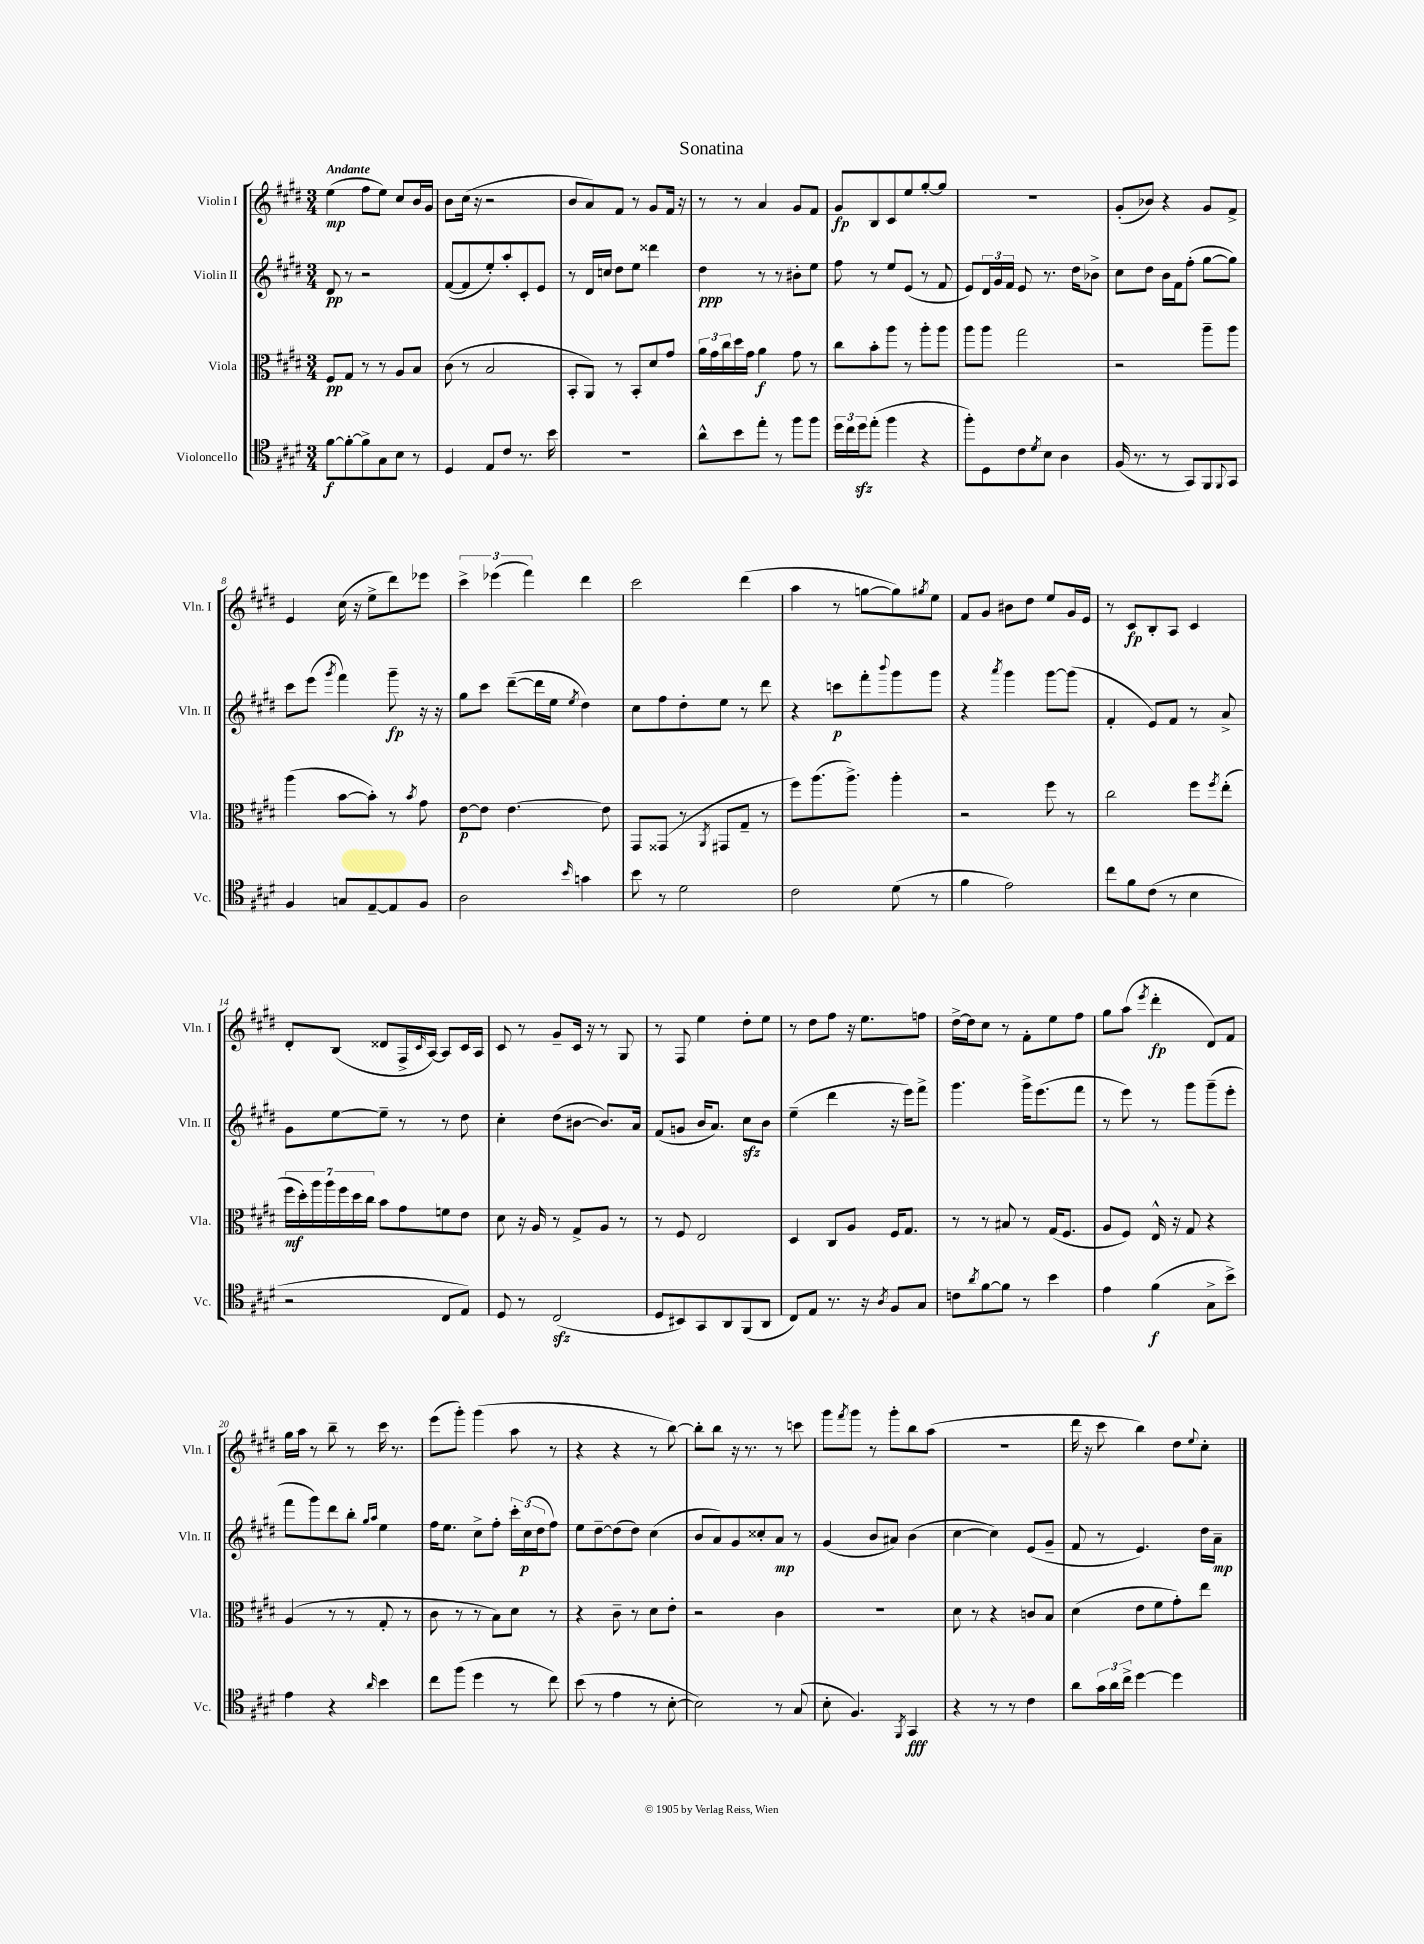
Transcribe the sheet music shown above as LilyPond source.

\header { title = "Sonatina" }
<<
\new StaffGroup <<
\new Staff = "s0" \with { instrumentName = "Violin I" shortInstrumentName = "Vln. I" } {
    \clef treble \key e \major \numericTimeSignature \time 3/4 \tempo "Andante"
    e''4\mp( fis''8 e''8) cis''8 b'16 gis'16 |
    b'8 cis''16( r16 r2 |
    b'8 a'8) fis'8 r8 gis'8 fis'16 r16 |
    r8 r8 a'4 gis'8 fis'8 |
    gis'8\fp b8 cis'8 e''8 gis''8~-. gis''8 |
    R2. |
    gis'8-.( bes'8) r4 gis'8 fis'8-> |
    e'4 cis''16( r16 e''8-> dis'''8) ees'''8 |
    \tuplet 3/2 { cis'''4-> ees'''4( fis'''4) } dis'''4 |
    cis'''2 dis'''4( |
    a''4 r8 g''8~ g''8) \acciaccatura { gis''8 } e''8 |
    fis'8 gis'8 bis'8 dis''8 e''8 gis'16 e'16 |
    r8 cis'8\fp b8-. a8 cis'4 |
    dis'8-. b8( disis'8 fis16-> \grace { cis'16 } a16~) a8 cis'16 a16 |
    cis'8 r8 gis'8-- cis'16 r16 r8 gis8 |
    r8 fis8 e''4 dis''8-. e''8 |
    r8 dis''8 fis''8 r16 e''8. f''8 |
    dis''16~-> dis''16 cis''8 r8 fis'8-. e''8 fis''8 |
    gis''8 a''8( \acciaccatura { e'''8 } dis'''4-.\fp dis'8) fis'8 |
    gis''16 a''16 r8 b''8-- r8 cis'''16 r8. |
    e'''8( gis'''8-.) gis'''4( a''8 r8 |
    r4 r4 r8 b''8~) |
    b''8-. b''8 r16 r8. r8 c'''8 |
    gis'''8 \acciaccatura { fis'''8 } gis'''8 r8 gis'''8-. b''8 a''8( |
    R2. |
    dis'''16 r16 cis'''8 b''4) dis''8 \appoggiatura { e''8 } cis''8-. \bar "|." |
}
\new Staff = "s1" \with { instrumentName = "Violin II" shortInstrumentName = "Vln. II" } {
    \clef treble \key e \major \numericTimeSignature \time 3/4
    dis'8\pp r8 r2 |
    fis'8~( fis'8 e''8-.) a''8-. cis'8-. e'8 |
    r8 dis'16 c''16 dis''8 e''8 disis'''4 |
    dis''4\ppp r8 r8 bis'8-. e''8 |
    fis''8 r8 e''8 e'8( r8 fis'8 |
    e'8) \tuplet 3/2 { dis'16 gis'16 fis'16 } e'8 r8. dis''16 bes'8-> |
    cis''8 dis''8 b'16 fis'16 fis''8-.( gis''8~ gis''8) |
    cis'''8 e'''8( \acciaccatura { gis'''8 } fis'''4) gis'''8--\fp r16 r16 |
    gis''8 cis'''8 dis'''8~--( dis'''16 e''16 \acciaccatura { e''8 } dis''4) |
    cis''8 fis''8 dis''8-. e''8 r8 dis'''8 |
    r4 c'''8\p fis'''8-. \appoggiatura { b'''8 } gis'''8 gis'''8 |
    r4 \acciaccatura { a'''8 } gis'''4 gis'''8~ gis'''8( |
    fis'4-. e'8) fis'8 r8 a'8-> |
    gis'8 e''8~ e''8-- r8 r8 dis''8 |
    cis''4-. dis''8( bis'8~ bis'8.) a'16 |
    fis'8( g'8 b'16 a'8.) cis''8\sfz b'8 |
    e''4--( dis'''4 r16 e'''16) fis'''8-> |
    gis'''4. gis'''16-> e'''8.( fis'''8 |
    r8 e'''8) r8 gis'''8 gis'''8--( e'''8-. |
    fis'''8 gis'''8) dis'''8 b''8-. \grace { gis''16 a''16 } e''4 |
    fis''16 e''8. cis''8-> fis''8-. \tuplet 3/2 { cis'''16-. cis''16\p( dis''16 } fis''8) |
    e''8 dis''8~-- dis''8( dis''8) cis''4( |
    b'8 a'8) gis'8 cisis''8-. a'8\mp r8 |
    gis'4( b'8 ais'8) b'4( |
    cis''4~ cis''4) e'8( gis'8-- |
    fis'8 r8 e'4.) dis''16 a'16--\mp \bar "|." |
}
\new Staff = "s2" \with { instrumentName = "Viola" shortInstrumentName = "Vla." } {
    \clef alto \key e \major \numericTimeSignature \time 3/4
    fis8\pp gis8 r8 r8 a8 b8 |
    cis'8( r8 b2 |
    b,8-. a,8) r8 b,8-. dis'8 gis'8 |
    \tuplet 3/2 { a'16 gis'16 cis''16 } dis''16 gis'16 a'4\f gis'8 r8 |
    cis''8 b'8-. a''8 r8 a''8-. a''8 |
    a''8 a''8 gis''2 |
    r2 a''8-- a''8 |
    a''4( b'8~ b'8-.) r8 \acciaccatura { b'8 } gis'8 |
    e'8~\p e'8 e'4.~ e'8 |
    gis,8 gisis,8( r8 \acciaccatura { a,8 } gis,8 gis8-- r8 |
    fis''8) a''8.( a''8.->) a''4-. |
    r2 fis''8 r8 |
    cis''2 fis''8 \acciaccatura { fis''8 } e''8-.( |
    \tuplet 7/4 { fis''16\mf dis''16-.) a''16 a''16 fis''16 dis''16 cis''16 } b'8 gis'8 f'8 e'8 |
    dis'8 r16 a16 r8 gis8-> a8 r8 |
    r8 fis8 e2 |
    dis4 cis8 a8 fis16 gis8. |
    r8 r8 bis8 r8 gis16( fis8. |
    a8 fis8) e16-^ r16 gis8 r4 |
    a4( r8 r8 gis8-. r8 |
    cis'8 r8 r8 b8) dis'8 r8 |
    r4 cis'8-- r8 dis'8 e'8-. |
    r2 cis'4 |
    R2. |
    dis'8 r8 r4 c'8 b8 |
    dis'4( e'8 fis'8 gis'8-.) e''8 \bar "|." |
}
\new Staff = "s3" \with { instrumentName = "Violoncello" shortInstrumentName = "Vc." } {
    \clef tenor \key e \major \numericTimeSignature \time 3/4
    fis'8~\f fis'8~-. fis'8-> gis8 b8 r8 |
    dis4 e8 cis'8 r8. b'16 |
    R2. |
    a'8-^ b'8 e''8-. r8 fis''8 fis''8 |
    \tuplet 3/2 { dis''16 cis''16 dis''16\sfz } e''8-.( fis''4 r4 |
    fis''8-.) dis8 cis'8 \acciaccatura { dis'8 } b8 a4 |
    fis16( r8. r8 gis,8) fis,8 \appoggiatura { fis,8 } gis,8 |
    fis4 g8 e8~-- e8 fis8 |
    a2 \grace { b'16 } g'4 |
    b'8 r8 dis'2 |
    cis'2 dis'8( r8 |
    fis'4 e'2) |
    cis''8 fis'8 cis'8( r8 b4 |
    r2 cis8 e8) |
    dis8 r8 cis2\sfz( |
    dis8 bis,8) gis,8 a,8 fis,8( a,8 |
    cis8) e8 r8. r16 \acciaccatura { a8 } fis8 gis8 |
    c'8 \acciaccatura { a'8 } fis'8~ fis'8 r8 b'4 |
    e'4 fis'4\f( gis8-> b'8->) |
    e'4 r4 \grace { a'16 } b'4 |
    cis''8 fis''8( dis''4 r8 cis''8) |
    b'8( r8 e'4 r8 b8~-. |
    b2) r8 gis8( |
    b8-. fis4.) \acciaccatura { fis,8 } gis,4\fff |
    r4 r8 r8 cis'4 |
    a'8 \tuplet 3/2 { gis'16 a'16 cis''16-> } dis''4~ dis''4 \bar "|." |
}
>>
>>
